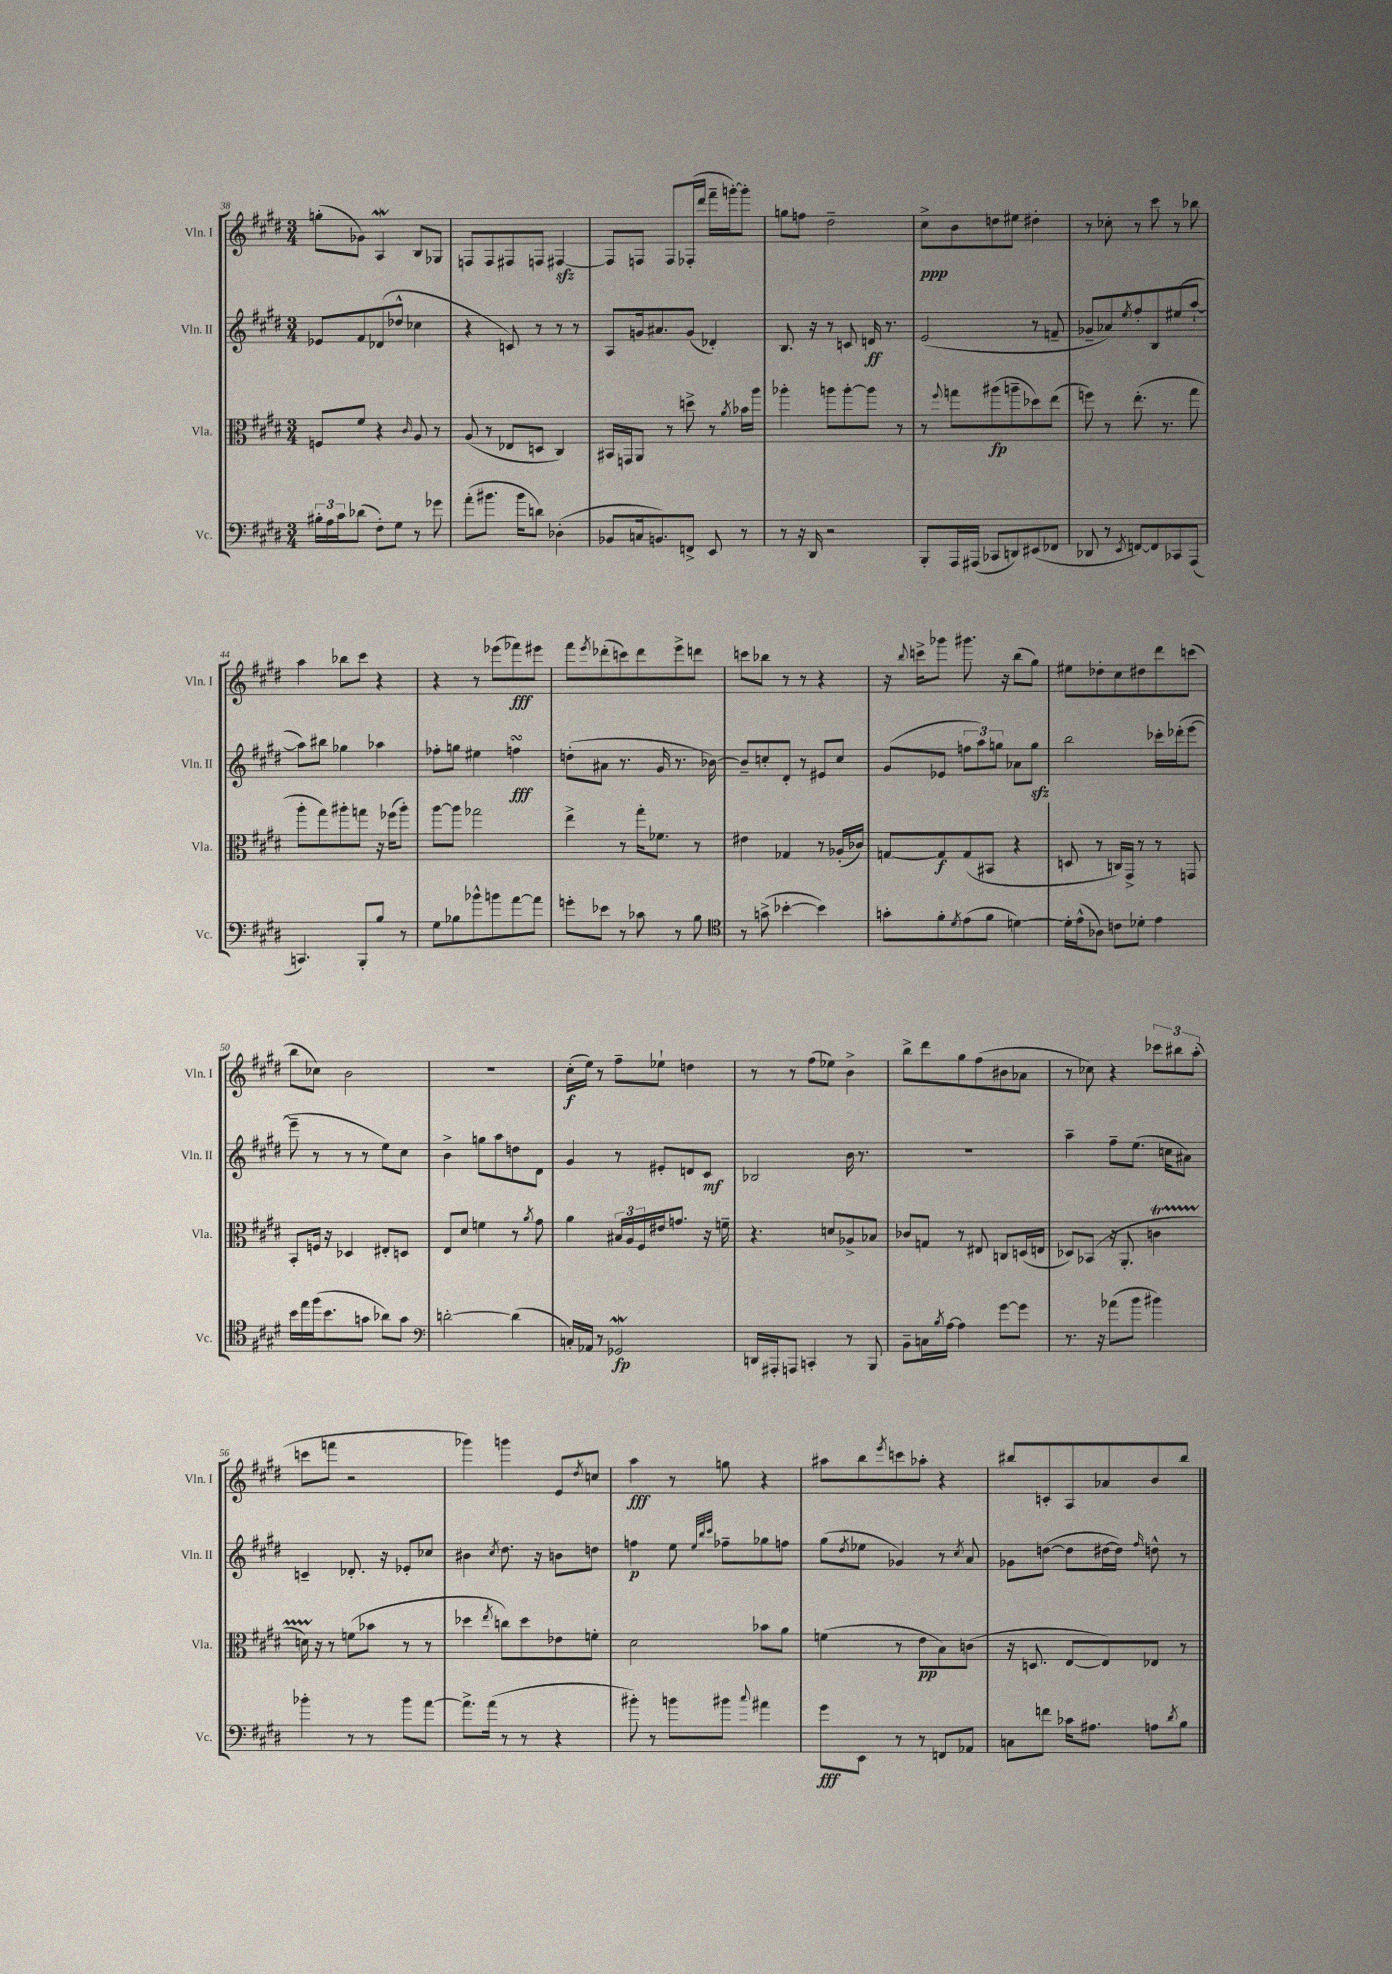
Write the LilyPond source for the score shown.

<<
\new StaffGroup <<
\new Staff = "s0" \with { instrumentName = "Vln. I" shortInstrumentName = "Vln. I" } {
    \clef treble \key e \major \numericTimeSignature \time 3/4
    g''8-.( ges'8) a4\mordent b8 ges8 |
    f8 f8 fis8 f8 fis4~\sfz |
    fis8 f8 f8 fes16-.( dis'''16 fis'''16-- g'''16~-.) g'''8-. |
    g''8 f''8 dis''2-- |
    cis''8->\ppp b'8 d''8 eis''8 dis''4-. |
    r8 ces''8-. r8 cis'''8 r8 bes''8 |
    a''4 bes''8 cis'''8 r4 |
    r4 r8 ees'''8( fes'''8\fff) eis'''8 |
    fis'''8 \acciaccatura { e'''8 } des'''8-.( c'''8) des'''8 e'''8-> d'''8 |
    c'''8 bes''8 r8 r8 r4 |
    r16 \appoggiatura { b''8 } c'''16-> ges'''8 gis'''8. r16 b''8( gis''8) |
    eis''8 des''8-. cis''8 dis''8 dis'''8 c'''8( |
    b''8 ces''8) b'2 |
    R2. |
    cis''16-.\f( e''16) r8 fis''8-- ees''8-! d''4 |
    r8 r8 fis''8( ees''8) b'4-> |
    b''8-> dis'''8 gis''8 fis''8( bis'8 aes'8 |
    r8 ces''8) r4 \tuplet 3/2 { ces'''8 bis''8 a''8-.( } |
    c'''8 f'''8 r2 |
    ges'''4) g'''4 e'8 \acciaccatura { dis''8 } c''8 |
    a''4\fff r8 g''8 r4 |
    ais''8 b''8 \acciaccatura { e'''8 } c'''8 aes''8-. r4 |
    bis''8 c'8-. a8 aes'8 b'8 bis''8 \bar "|." |
}
\new Staff = "s1" \with { instrumentName = "Vln. II" shortInstrumentName = "Vln. II" } {
    \clef treble \key e \major \numericTimeSignature \time 3/4
    ees'8 fis'8 des'8( des''8-^ ces''4 |
    r4 c'8) r8 r8 r8 |
    a8 g'16 ais'8. g'8( des'4-.) |
    b8. r16 r8 c'8 d'16\ff r8. |
    e'2( r8 f'8-- |
    ges'8-- aes'8) \acciaccatura { e''8 } fis''8-. b8 eis''8( a''8~-! |
    a''8) bis''8 ges''4 aes''4 |
    fes''8-. g''8 eis''4 f''4\turn\fff |
    d''8-.( ais'8 r8. gis'16 r8. bes'16~) |
    bes'8-- c''8-. dis'8-. r8 eis'8 c''8 |
    gis'8( ees'8 \tuplet 3/2 { f''8 a''8) g''8 } aes'8 g''8\sfz |
    b''2 ces'''16-. des'''16-.( e'''8~ |
    e'''8-- r8 r8 r8 e''8) cis''8 |
    b'4-> g''8 a''8 d''8 dis'8 |
    gis'4 r8 eis'8-. d'8 cis'8\mf |
    bes2 b'16 r8. |
    R2. |
    a''4-- fis''8-- e''8.( c''16 ais'8) |
    c'4-- des'8.-. r16 ees'8-. ces''8 |
    bis'4 \acciaccatura { cis''8 } dis''8. r16 b'8 d''8 |
    f''4\p e''8 \grace { e''32 b''32 cis'''32 } fes''8-- ges''8 f''8 |
    gis''8( \acciaccatura { dis''8 } ees''8 ges'4) r8 \acciaccatura { cis''8 } a'8 |
    ges'8 d''8~( d''8 dis''16~ dis''16) \grace { fis''16 } d''8-^ r8 \bar "|." |
}
\new Staff = "s2" \with { instrumentName = "Vla." shortInstrumentName = "Vla." } {
    \clef alto \key e \major \numericTimeSignature \time 3/4
    f8 fis'8 r4 \grace { cis'16 } a8 r8 |
    a8( r8 ees8 d8 cis4) |
    bis,16 g,16 a,8 r8 d''8-> r8 \acciaccatura { a'8 } bes'16 a''16 |
    aes''4-. a''8 a''8~-. a''8 r8 |
    r8 \appoggiatura { fis''8 } g''8 ais''8\fp( a''8-- des''8) e''8( |
    f''8) r8 e''8.-.( r8. gis''8 |
    a''8-. gis''8) ais''8-. g''8 r16 fes''16( ais''8-.) |
    a''8~ a''8 ges''2 |
    e''4-> r8 gis''16-. fes'8. r8 |
    eis'4 ges4 r8 aes16-.( ces'16) |
    g8~ g8\f g8( bis,8 r4 |
    d8 r8 c16) gis,16-> r8 r8 g,8 |
    b,8-. f16 r16 des4 eis8-. d8 |
    e8 dis'8 f'4 r8 \acciaccatura { a'8 } gis'8 |
    a'4 \tuplet 3/2 { bis16 a16 fis16 } eis'16 g'8. r16 f'16-- |
    r4. d'8 aes8-> bes8 |
    ces'8 g8 r8 eis8 c8 d16( e16 |
    des8) bes,8( r16 a,8.-. c'4\startTrillSpan |
    d'16) r16\stopTrillSpan r8 f'8( bes'8 r8 r8 |
    des''4 \acciaccatura { e''8 } c''8) des''8 ees'8 f'8-. |
    dis'2 bes'8 a'8 |
    f'4( r8 e'8\pp b8) c'8( |
    r16 d8. e8~ e8) ees8 r8 \bar "|." |
}
\new Staff = "s3" \with { instrumentName = "Vc." shortInstrumentName = "Vc." } {
    \clef bass \key e \major \numericTimeSignature \time 3/4
    \tuplet 3/2 { bis16-. a16 cis'16 } des'8( fis8-.) gis8 r8 ges'8 |
    a'8-.( bis'8. bis'16 d'8) des4-.( |
    bes,8 c16 b,8.) f,8-> e,8 r8 |
    r8 r16 dis,16 r2 |
    b,,8-. a,,16 ais,,16( ces,8 d,8) eis,8( fes,8 |
    des,8 r8 \acciaccatura { e,8 } f,8~) f,8 ces,8 a,,8( |
    c,4.) b,,8-. b8 r8 |
    gis8 bes8 bes'8-^ b'8 a'8~ a'8 |
    g'8-. ees'8 r8 ces'8 r8 b8 |
    \clef tenor r8 g'8->( bes'4~-. bes'4) |
    g'8-. fis'8-. \acciaccatura { dis'8 } e'8( fis'8 d'4~) |
    d'16-. e'16-^( aes8) c'8 des'8-. e'4 |
    b'16 e''16 fis''16( b'8. g'8 aes'8) g'8 |
    \clef bass d'2~-. d'4( |
    c16-.) aes,16 r8 ges,2\mordent\fp |
    d,16 ais,,16-. a,,8 c,4-. r8 b,,8 |
    b,8-- c16 \acciaccatura { b8 } a16~ a4 gis'8~ gis'8 |
    r8. r16 aes'8( b'8 bis'4) |
    bes'4-. r8 r8 bes'8 a'8~ |
    a'8.-> a'16( r8 r8 r4 |
    bis'8-.) r8 b'8 bis'8 \appoggiatura { cis''8 } ais'4 |
    gis'8\fff e,8 r8 r8 f,8 aes,8 |
    c8 f'8 ces'16 ais8. a8 \acciaccatura { dis'8 } b8 \bar "|." |
}
>>
>>
\layout { \context { \Score currentBarNumber = #38 } }
